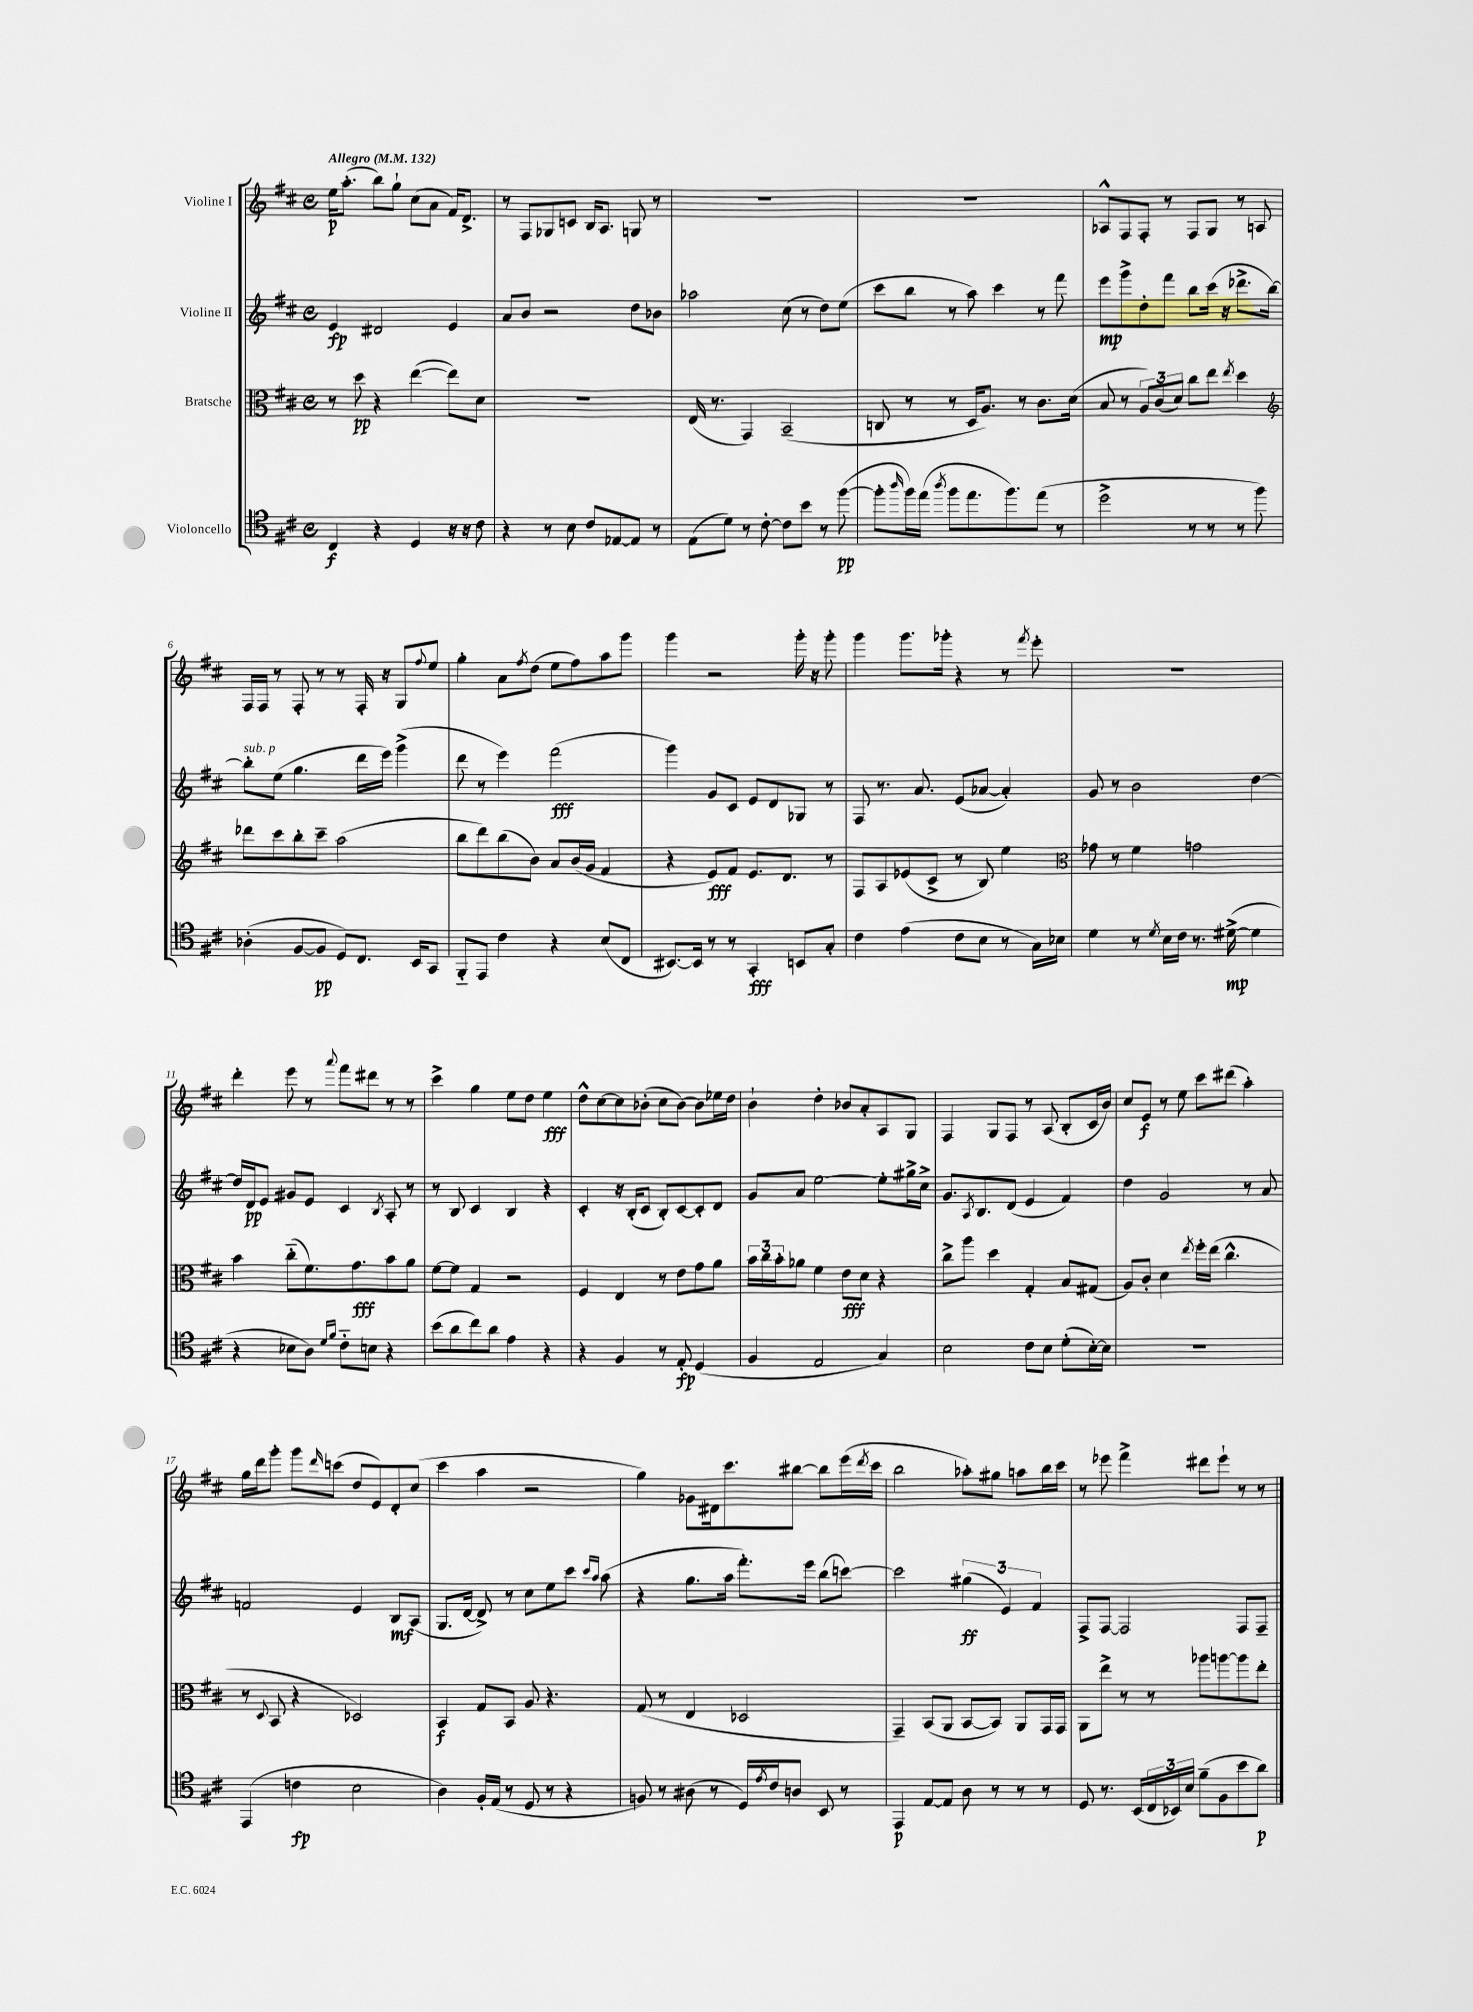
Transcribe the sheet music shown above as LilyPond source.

<<
\new StaffGroup <<
\new Staff = "s0" \with { instrumentName = "Violine I" } {
    \clef treble \key d \major \defaultTimeSignature \time 4/4 \tempo "Allegro" 4 = 132
    e''16\p a''8.-.( b''8) g''8-! cis''8( a'8 fis'16) d'8.-> |
    r8 fis8 ges8 c'8 b16 a8. g8 r8 |
    R1 |
    R1 |
    aes8-^ fis8 fis8-. r8 fis8 g8 r8 a8 |
    fis16 fis16 r8 fis8-. r8 r8 fis16-. r16 g8 \appoggiatura { fis''8 } e''8 |
    g''4-. a'8 \acciaccatura { fis''8 } d''8( e''8 fis''8) a''8 g'''8 |
    g'''4 r2 g'''16-. r16 g'''8-. |
    g'''4 g'''8. ges'''16-. r4 r8 \acciaccatura { fis'''8 } e'''8-. |
    R1 |
    d'''4-. e'''8 r8 \appoggiatura { a'''8 } fis'''8 dis'''8 r8 r8 |
    cis'''4-> g''4 e''8 d''8 e''4\fff |
    d''8-^ cis''8~ cis''8 bes'8-.( cis''8 bes'8~) bes'8 ees''16 d''16 |
    b'4-! d''4-. bes'8 a'8-. a8 g8 |
    fis4 g8 fis8 r8 a8( b8-. cis'16 b'16) |
    cis''8 e'8\f r8 e''8 cis'''8 dis'''8( a''4-.) |
    g''16 d'''16 g'''8-. g'''8 \grace { d'''16 } c'''8( d''8 e'8) d'8-. cis''8( |
    cis'''4 a''4 r2 |
    g''4) ges'8 dis'16 cis'''8. bis''8~ bis''8 e'''16( \acciaccatura { d'''8 } cis'''16 |
    b''2 aes''8-.) gis''8 a''8 b''16 cis'''16 |
    r8 ees'''8 fis'''4-> dis'''8 ees'''8-! r8 r8 \bar "|." |
}
\new Staff = "s1" \with { instrumentName = "Violine II" } {
    \clef treble \key d \major \defaultTimeSignature \time 4/4
    e'4\fp dis'2 e'4 |
    a'8 b'8 r2 d''8 bes'8 |
    aes''2 cis''8( r8 d''8) e''8( |
    cis'''8 b''8 r8 a''8) cis'''4 r8 fis'''8 |
    e'''8\mp g'''8-> d''8-. fis'''8 b''8 cis'''16( r16 des'''8.-> b''16~) |
    b''8-.^\markup { \italic "sub. p" } e''8( g''4. d'''16 e'''16) g'''4->( |
    d'''8 r8 e'''4) fis'''2\fff( |
    g'''4) g'8 cis'8 e'8 d'8 ges8 r8 |
    fis8 r8. a'8. e'8( aes'8~ aes'4-.) |
    g'8 r8 b'2 d''4~ |
    d''16 d'16\pp e'8 gis'8 e'8 cis'4 \acciaccatura { b8 } a8-. r8 |
    r8 b8 cis'4 b4 r4 |
    cis'4-. r16 b16-.( cis'8 b8-.) cis'8~ cis'8-. d'8 |
    g'8 a'8 e''2~ e''8-. gis''16-> cis''16-> |
    g'8. \acciaccatura { a8 } b8. d'8( e'4 fis'4) |
    d''4 g'2 r8 a'8 |
    f'2 e'4 b8\mf a8( |
    g8. d'16~ d'8->) r8 cis''8 e''8 cis'''8 \grace { cis'''16 a''16 } a''8( |
    r4 g''8. a''16 fis'''8.-.) e'''16 b''8( c'''8~) |
    c'''2 \tuplet 3/2 { gis''4\ff( e'4) fis'4 } |
    fis8-> fis8~ fis2 fis8 fis8-- \bar "|." |
}
\new Staff = "s2" \with { instrumentName = "Bratsche" } {
    \clef alto \key d \major \defaultTimeSignature \time 4/4
    r8 d''8\pp r4 e''4~( e''8) d'8 |
    R1 |
    e16( r8. g,4) b,2--( |
    c8 r8 r8 d16 a8.) r8 cis'8. d'16( |
    b8 r8 \tuplet 3/2 { a8) cis'8( d'8) } cis''8 e''8 \acciaccatura { e''8 } d''4 |
    \clef treble des'''8 cis'''8 b''8-. cis'''8-- a''2( |
    b''8 d'''8) b''8( b'8) a'8 b'16( g'16 fis'4 |
    r4 e'8\fff) fis'8 e'8. d'8. r8 |
    fis8 a8 ees'8( cis'8-> r8 b8) e''4 |
    \clef alto ges'8 r8 fis'4 g'2 |
    b'4 cis''8-_( fis'8.) g'8.\fff b'8 a'8 |
    fis'8~ fis'8 g4 r2 |
    fis4 e4 r8 e'8 g'8 a'8 |
    \tuplet 3/2 { b'16 cis''16 b'16-. } aes'8 fis'4 e'8\fff d'8 r4 |
    cis''8-> a''8 d''4 g4-. b8 gis8( |
    a8) cis'8-. d'4 \acciaccatura { e''8 } fis''16-. e''16( cis''4.-^ |
    r8 \appoggiatura { d8 } b,8 r4 des2) |
    b,4\f g8 b,8 a8 r4. |
    g8( r8 e4 des2 |
    g,4--) b,8( a,8 b,8~ b,8) a,8 g,16 g,16 |
    a,8 e''8-> r8 r8 aes''8 a''8~ a''8 e''8-. \bar "|." |
}
\new Staff = "s3" \with { instrumentName = "Violoncello" } {
    \clef tenor \key d \major \defaultTimeSignature \time 4/4
    cis4\f r4 d4 r16 r16 cis'8 |
    r4 r8 b8 cis'8 ees8~ ees8 r8 |
    e8( d'8) r8 cis'8~-. cis'8 b'8 r8 fis''8~\pp( |
    fis''8-. \grace { a''16 } fis''16) e''16( \acciaccatura { a''8 } fis''8 e''8. fis''8.) e''8( r8 |
    d''2-> r8 r8 r8 fis''8) |
    aes4-.( fis8~ fis8\pp d8) cis8. b,16 g,8 |
    fis,8-_ e,8 cis'4 r4 b8( cis8 |
    bis,8.~) bis,16 r8 r8 g,4-.\fff b,8 g8-. |
    cis'4 e'4( cis'8 b8 r8 g16) bes16 |
    d'4 r8 \acciaccatura { d'8 } b16 cis'16 r8. dis'16~->\mp( dis'4 |
    r4 bes8 a8) \grace { d'16 fis'16 } cis'8-_ b8 r4 |
    b'8( a'8 cis''8) a'8 e'4 r4 |
    r4 fis4 r8 e8-.\fp d4( |
    fis4 e2 g4) |
    b2 cis'8 b8 d'8-.( b16~-.) b16 |
    R1 |
    e,4( c'4\fp b2 |
    a4) fis16-. e16( r8 d8 r8 r4 |
    f8) r8 ais8( r8 d16) \acciaccatura { e'8 } cis'16 a8 b,8 r8 |
    e,4\p e8~ e8 a8 r8 r8 r8 |
    d8 r8. b,16( \tuplet 3/2 { cis16 bes,16) b16 } fis'8--( fis8 b'8 a'8\p) \bar "|." |
}
>>
>>
